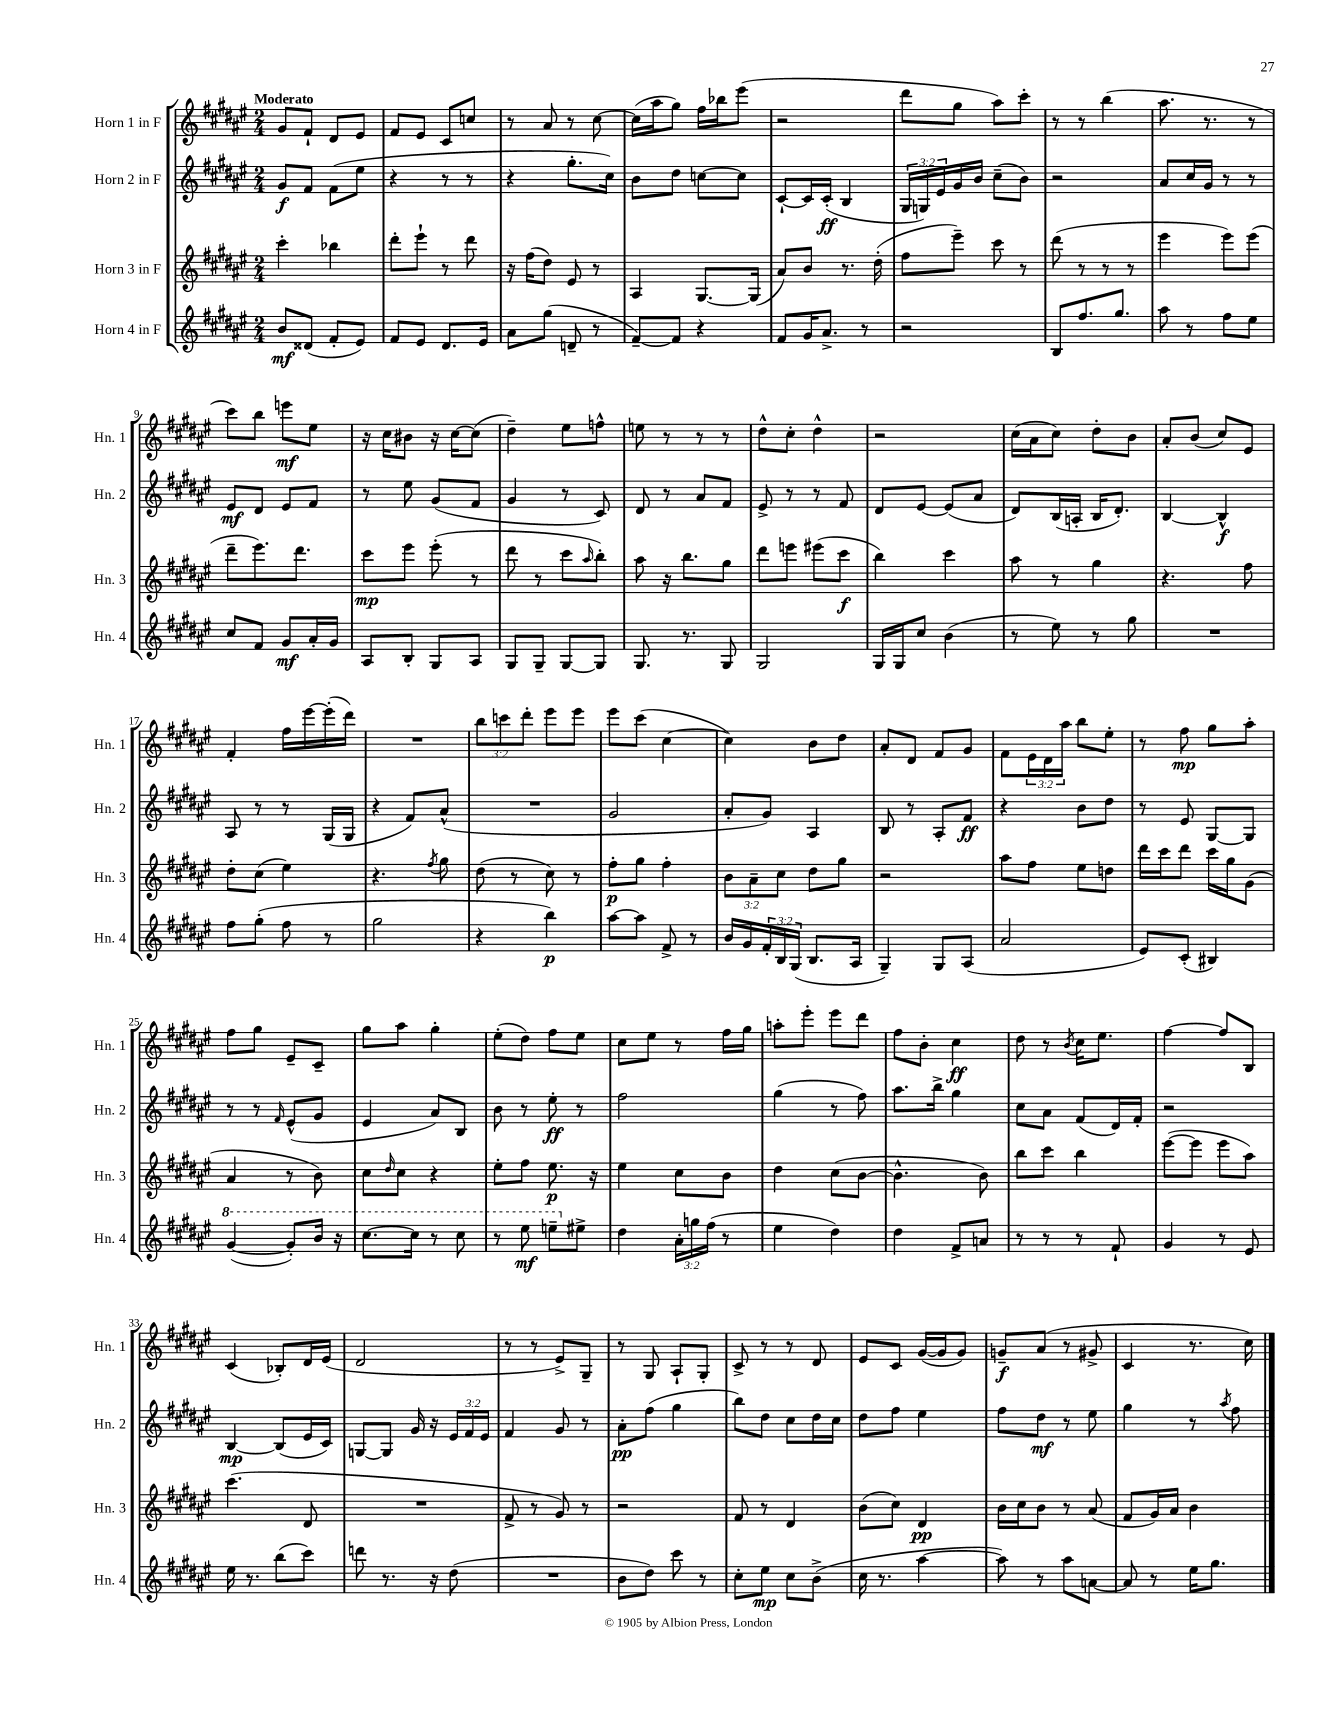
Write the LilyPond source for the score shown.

<<
\new StaffGroup <<
\new Staff = "s0" \with { instrumentName = "Horn 1 in F" shortInstrumentName = "Hn. 1" } {
    \clef treble \key fis \major \numericTimeSignature \time 2/4 \override Staff.TupletNumber.text = #tuplet-number::calc-fraction-text \tempo "Moderato"
    gis'8 fis'8-! dis'8 eis'8 |
    fis'8 eis'8 cis'8 c''8 |
    r8 ais'8 r8 cis''8~ |
    cis''16( ais''16 gis''8) fis''16 bes''16 eis'''8( |
    r2 |
    dis'''8 gis''8 ais''8) cis'''8-. |
    r8 r8 b''4( |
    ais''8. r8. r8 |
    cis'''8) b''8 e'''8\mf eis''8 |
    r16 cis''16 bis'8 r16 cis''16~ cis''8( |
    dis''4--) eis''8 f''8-^ |
    e''8 r8 r8 r8 |
    dis''8-^ cis''8-. dis''4-^ |
    r2 |
    cis''16( ais'16 cis''8) dis''8-. b'8 |
    ais'8-. b'8( cis''8) eis'8 |
    fis'4-. fis''16 eis'''16~ eis'''16-.( dis'''16) |
    R2 |
    \tuplet 3/2 { b''8 c'''8 dis'''8-. } eis'''8 eis'''8 |
    eis'''8 cis'''8( cis''4~ |
    cis''4) b'8 dis''8 |
    ais'8-. dis'8 fis'8 gis'8 |
    fis'8 \tuplet 3/2 { eis'16 dis'16 ais''16 } b''8 eis''8-. |
    r8 fis''8\mp gis''8 ais''8-. |
    fis''8 gis''8 eis'8-- cis'8-- |
    gis''8 ais''8 gis''4-. |
    eis''8-.( dis''8) fis''8 eis''8 |
    cis''8 eis''8 r8 fis''16 gis''16 |
    a''8-. eis'''8-. eis'''8 dis'''8 |
    fis''8 b'8-. cis''4\ff |
    dis''8 r8 \acciaccatura { b'8 } cis''16 eis''8. |
    fis''4~ fis''8 b8 |
    cis'4( bes8-.) dis'16 eis'16( |
    dis'2 |
    r8 r8 eis'8->) gis8-- |
    r8 gis8 ais8-! gis8-. |
    cis'8-> r8 r8 dis'8 |
    eis'8 cis'8 gis'16~( gis'16 gis'8) |
    g'8--\f ais'8( r8 gis'8-> |
    cis'4 r8. cis''16) \bar "|." |
}
\new Staff = "s1" \with { instrumentName = "Horn 2 in F" shortInstrumentName = "Hn. 2" } {
    \clef treble \key fis \major \numericTimeSignature \time 2/4 \override Staff.TupletNumber.text = #tuplet-number::calc-fraction-text
    gis'8\f fis'8 fis'8( eis''8 |
    r4 r8 r8 |
    r4 gis''8.-. cis''16) |
    b'8 dis''8 c''8~ c''8 |
    cis'8~-! cis'16 cis'16-.\ff( b4 |
    \tuplet 3/2 { gis16 g16) eis'16 } gis'16 b'16 cis''8--( b'8) |
    r2 |
    ais'8 cis''16 gis'16 r8 r8 |
    eis'8\mf dis'8 eis'8 fis'8 |
    r8 eis''8 gis'8( fis'8 |
    gis'4 r8 cis'8) |
    dis'8 r8 ais'8 fis'8 |
    eis'8-> r8 r8 fis'8 |
    dis'8 eis'8~ eis'8( ais'8 |
    dis'8) b16( a16-. b16 dis'8.-.) |
    b4~ b4-^\f |
    ais8 r8 r8 gis16( gis16 |
    r4 fis'8) ais'8-^( |
    R2 |
    gis'2 |
    ais'8-. gis'8) ais4 |
    b8 r8 ais8-. fis'8\ff |
    r4 b'8 dis''8 |
    r8 eis'8 gis8~ gis8 |
    r8 r8 \grace { fis'16 } eis'8-^( gis'8 |
    eis'4 ais'8) b8 |
    b'8 r8 eis''8-.\ff r8 |
    fis''2 |
    gis''4( r8 fis''8) |
    ais''8. b''16-> gis''4 |
    cis''8 ais'8 fis'8( dis'16) fis'16-. |
    r2 |
    b4~\mp b8( eis'16 cis'16) |
    g8~ g8 gis'16 r16 \tuplet 3/2 { eis'16 fis'16 eis'16 } |
    fis'4 gis'8 r8 |
    ais'8-.\pp fis''8( gis''4 |
    b''8) dis''8 cis''8 dis''16 cis''16 |
    dis''8 fis''8 eis''4 |
    fis''8 dis''8\mf r8 eis''8 |
    gis''4 r8 \acciaccatura { ais''8 } fis''8 \bar "|." |
}
\new Staff = "s2" \with { instrumentName = "Horn 3 in F" shortInstrumentName = "Hn. 3" } {
    \clef treble \key fis \major \numericTimeSignature \time 2/4 \override Staff.TupletNumber.text = #tuplet-number::calc-fraction-text
    cis'''4-. bes''4 |
    dis'''8-. eis'''8-! r8 dis'''8 |
    r16 fis''16( dis''8) eis'8 r8 |
    ais4 gis8.~ gis16( |
    ais'8) b'8 r8. dis''16-.( |
    fis''8 eis'''8--) cis'''8 r8 |
    dis'''8( r8 r8 r8 |
    eis'''4 eis'''8) eis'''8( |
    dis'''8-- eis'''8.) dis'''8. |
    cis'''8\mp eis'''8 eis'''8-.( r8 |
    dis'''8 r8 cis'''8 \grace { ais''16 } b''8-.) |
    ais''8 r16 b''8. gis''8 |
    dis'''8 e'''8 eis'''8( cis'''8\f |
    b''4) cis'''4 |
    ais''8 r8 gis''4 |
    r4. fis''8 |
    dis''8-. cis''8( eis''4) |
    r4. \acciaccatura { fis''8 } gis''8 |
    dis''8( r8 cis''8) r8 |
    fis''8-.\p gis''8 fis''4-. |
    \tuplet 3/2 { b'8 ais'8-- cis''8 } dis''8 gis''8 |
    r2 |
    ais''8 fis''8 eis''8 d''8 |
    dis'''16 cis'''16 dis'''8 cis'''16 gis''16 gis'8( |
    ais'4 r8 b'8) |
    cis''8 \grace { dis''16 } cis''8 r4 |
    eis''8-. fis''8 eis''8.\p r16 |
    eis''4 cis''8 b'8 |
    dis''4 cis''8( b'8~ |
    b'4.-^ b'8) |
    b''8 cis'''8 b''4 |
    eis'''8~( eis'''8 eis'''8 ais''8) |
    cis'''4.( dis'8 |
    R2 |
    fis'8-> r8 gis'8) r8 |
    r2 |
    fis'8 r8 dis'4 |
    b'8( cis''8) dis'4\pp |
    b'16 cis''16 b'8 r8 ais'8( |
    fis'8 gis'16) ais'16 b'4 \bar "|." |
}
\new Staff = "s3" \with { instrumentName = "Horn 4 in F" shortInstrumentName = "Hn. 4" } {
    \clef treble \key fis \major \numericTimeSignature \time 2/4 \override Staff.TupletNumber.text = #tuplet-number::calc-fraction-text
    b'8\mf disis'8( fis'8-. eis'8) |
    fis'8 eis'8 dis'8. eis'16 |
    ais'8 gis''8( d'8-- r8 |
    fis'8~--) fis'8 r4 |
    fis'8 gis'16 ais'8.-> r8 |
    r2 |
    b8 fis''8. gis''8. |
    ais''8 r8 fis''8 eis''8 |
    cis''8 fis'8 gis'8\mf ais'16-. gis'16 |
    ais8 b8-. gis8 ais8 |
    gis8 gis8-- gis8~ gis8 |
    gis8. r8. gis8 |
    gis2 |
    gis16 gis16 cis''8 b'4( |
    r8 eis''8) r8 gis''8 |
    R2 |
    fis''8 gis''8-.( fis''8 r8 |
    gis''2 |
    r4 b''4\p) |
    ais''8~ ais''8 fis'8-> r8 |
    b'16 gis'16 \tuplet 3/2 { fis'16-. b16 gis16( } b8. ais16 |
    gis4--) gis8 ais8( |
    ais'2 |
    eis'8) cis'8-.( bis4) |
    \ottava #1 gis''4~( gis''8-.) b''16 r16 |
    cis'''8.~ cis'''16 r8 cis'''8 |
    r8 eis'''8\mf e'''8-- \ottava #0 eis''!8-> |
    dis''4 \tuplet 3/2 { ais'16-. g''16 fis''16( } r8 |
    eis''4 dis''4) |
    dis''4 fis'8-> a'8 |
    r8 r8 r8 fis'8-! |
    gis'4 r8 eis'8 |
    eis''16 r8. b''8( cis'''8) |
    d'''8 r8. r16 dis''8( |
    R2 |
    b'8 dis''8) cis'''8 r8 |
    cis''8-. eis''8\mp cis''8 b'8->( |
    cis''16 r8. ais''4~ |
    ais''8) r8 ais''8 a'8~ |
    a'8 r8 eis''16 gis''8. \bar "|." |
}
>>
>>
